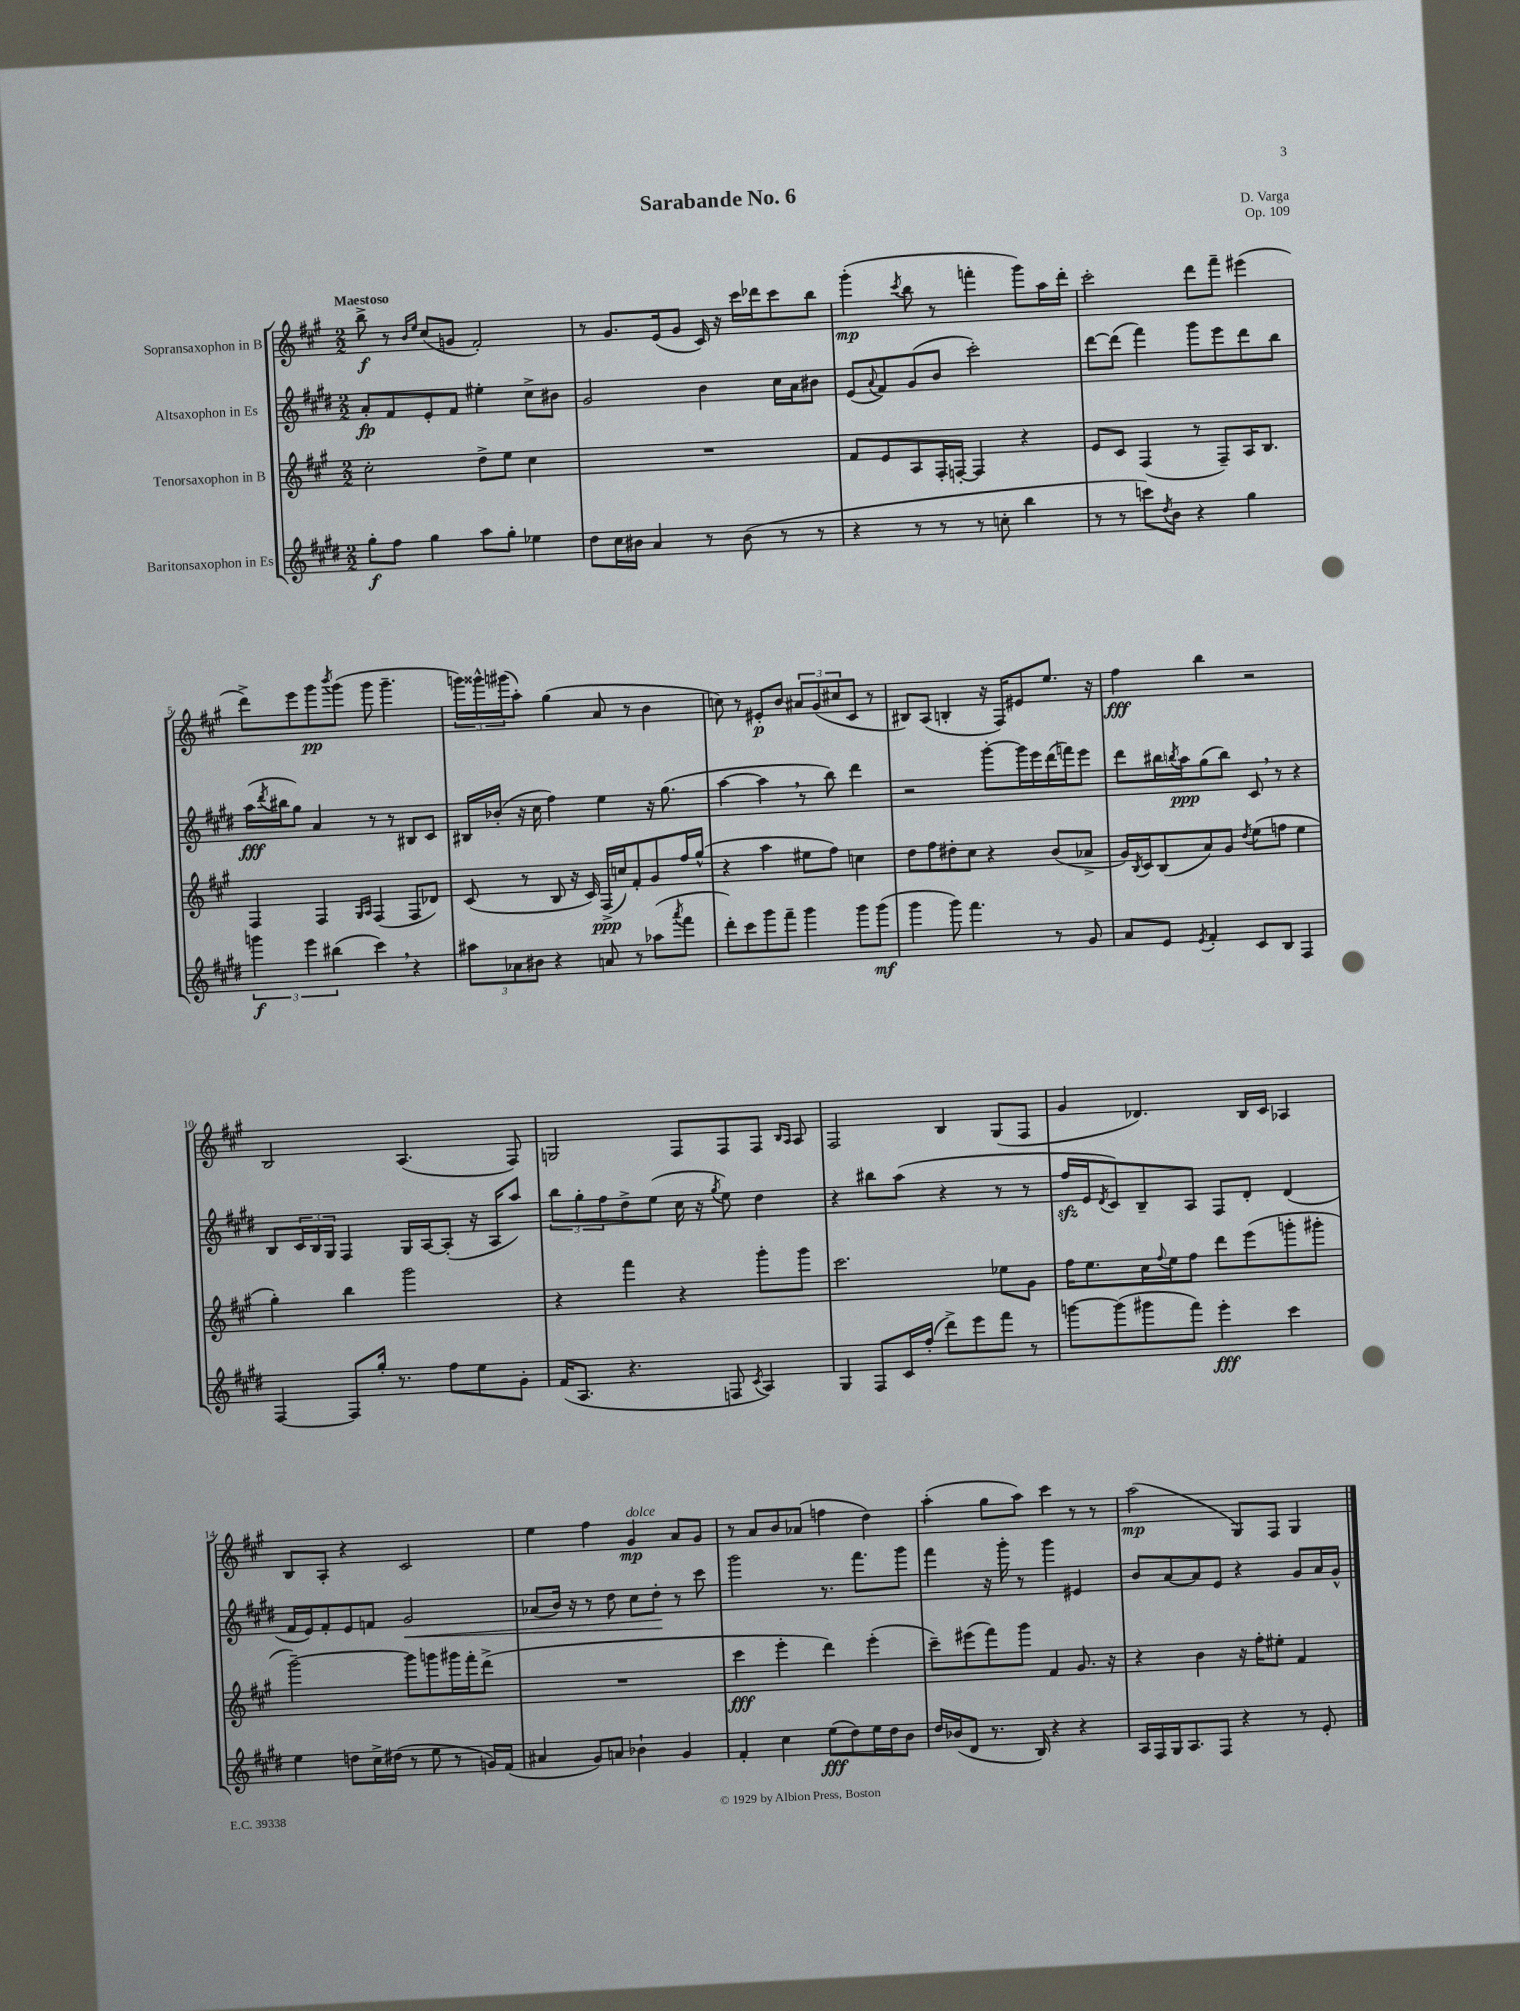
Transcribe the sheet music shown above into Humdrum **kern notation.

**kern	**kern	**kern	**kern
*staff4	*staff3	*staff2	*staff1
*clefG2	*clefG2	*clefG2	*clefG2
*k[f#c#g#d#]	*k[f#c#g#]	*k[f#c#g#d#]	*k[f#c#g#]
*M2/2	*M2/2	*M2/2	*M2/2
8gg#'	2cc#'	8a'	8bb^
8ff#	.	8f#	8r
.	.	.	16qqb
.	.	.	16qqee
4gg#	.	8e'	(8cc#
.	.	8f#	8g
8aa	8dd^	4ee#'	2f#')
8gg#'	8ee	.	.
4ee-	4cc#	8cc#^	.
.	.	8b#	.
=	=	=	=
8dd#	1r	2g#	8r
16cc#	.	.	8.g#
16b#	.	.	.
4a	.	.	.
.	.	.	(16e
.	.	.	8g#
8r	.	4b	16c#)
.	.	.	16r
(8b#	.	.	16ccc#
.	.	.	16ddd-
8r	.	16cc#	8ccc#
.	.	16a	.
8r	.	8b#	8bb
=	=	=	=
4r	8f#	(8e	(4ggg#'
.	.	8qqa	.
.	8e	8f#)	.
.	.	.	8qccc#
8r	8A	(8g#	8bb
8r	16F#'	8b	8r
.	[16F'	.	.
8r	4F]	2ccc#')	4fff'
8cc'	.	.	.
4bb	4r	.	8ggg#)
.	.	.	16aa
.	.	.	16ddd'
=	=	=	=
8r	8e	[8ddd#	2ccc#'
8r	8c#	(8ddd#]	.
8ccc)	(4F#	4fff#)	.
8qdd#	.	.	.
8b	.	.	.
4r	8r	8ggg#	8ddd
.	8F#~)	8eee	8fff#~
4gg#	16A	8ddd#	(4eee#
.	8.B	.	.
.	.	8bb	.
=	=	=	=
6ggg	4F#	(16aa	8ddd^)
.	.	8qddd#	.
.	.	16bb#	.
.	.	8gg#)	8eee
6eee	.	.	.
.	4F#	4a	8ggg#
(6bb#	.	.	.
.	.	.	8qbbb
.	.	.	(8ggg#
.	16qqG#	.	.
.	16qqA	.	.
4ccc#)	(4F#	8r	8ggg#
.	.	8r	4.ggg#~
4r	8F#	8B#	.
.	8d-)	8c#	.
=	=	=	=
12aa#	(8c#	16B#	24ggg)
.	.	.	24ggg##^^
.	.	(16b-'	.
12a-	.	.	(24ggg#
.	8r	16r	8aa')
12b#	.	.	.
.	.	16cc#	.
4r	8B	4ff#)	(4gg#
.	16r	.	.
.	16c#)	.	.
8a	(16F#^	4ee	8a
.	16cc)	.	.
8r	8f#'	.	8r
(8aa-	8g#	16r	4b
.	.	(8.gg#	.
8qaaa	.	.	.
8fff#	16ff#	.	.
.	(16gg#^^	.	.
=	=	=	=
8ddd#')	4r	[4aa	8cc)
8ccc#	.	.	8r
8ggg#	4aa	4aa]	8e#'
8fff#~	.	.	8b
4ggg#	8ee#	8r	12a#
.	.	.	(12g#
.	8ff#)	8bb)	.
.	.	.	12cc#
8ggg#	4cc	4ddd#	8c#
(8ggg#	.	.	8r
=	=	=	=
4ggg#	8dd	2r	8B#)
.	8ff#	.	(8A
8ggg#)	8dd#'	.	4B'
4.fff#	8cc#	.	.
.	4r	[8ggg#'	16r
.	.	.	16F#)
.	.	16ggg#]	8e#
.	.	16eee	.
8r	(8b	(16ddd#	8.ee
.	.	16fff)	.
8g#	8a-^	8eee	.
.	.	.	16r
=	=	=	=
8a	16g#)	8ddd#	4ff#
.	8qB	.	.
.	16c#	.	.
8e	(8B	16bb#	.
.	.	8qbb	.
.	.	16aa	.
8qe	.	.	.
4f#'	8a)	(8gg#	4bb
.	8g#	8bb)	.
.	8qdd	.	.
8c#	(8ee	8c#	2r
8B	8ff	8r	.
4F#	4ee	4r	.
=	=	=	=
[4F#	4gg#')	8B	2B
.	.	24c#	.
.	.	24B	.
.	.	24G#	.
8F#]	4bb	4F#	.
16gg#'	.	.	.
8.r	.	.	.
.	2ggg#	16G#	(4.A
.	.	[16A	.
8ff#	.	(8A']	.
8ee	.	16r	.
.	.	16A	.
8g#'	.	8aa)	8F#)
=	=	=	=
(16f#	4r	12bb	2G
8.A	.	.	.
.	.	12gg#'	.
.	.	12ff#	.
4.r	4fff#	8dd#^	.
.	.	(8ee	.
.	4r	16cc#	8F#
.	.	16r	.
.	.	8qgg#	.
8F	.	8ee)	8F#
8qc#	.	.	.
4A)	8ggg#'	4dd#	8F#
.	.	.	16qqB
.	.	.	16qqA
.	8ggg#	.	8A
=	=	=	=
4G#	2.ccc#	4r	2F#
8F#	.	8bb#	.
16c#	.	(8aa	.
(16ff#'	.	.	.
8ddd#^)	.	4r	4B
8eee	.	.	.
8fff#	8ee-	8r	(8G#
8r	8g#	8r	8F#
=	=	=	=
[8ggg	16ff#	16ff#	4g#
.	8.ee	16e	.
.	.	8qd#	.
(8ggg]	.	8c#)	.
8ggg#	16cc#	8B~	4.d-)
.	8qqff#	.	.
.	16ee	.	.
8fff#)	8ff#	8A	.
4eee'	8ddd	8F#	.
.	(8eee	8d#'	16B
.	.	.	16c#
4ccc#	8ggg'	(4d#	4A-
.	8ggg#'	.	.
=	=	=	=
4ee	[2ggg#~)	16f#	8B
.	.	16e)	.
.	.	8f#'	8A'
8dd	.	8e	4r
16cc#^	.	8f	.
(16dd#	.	.	.
8r	8ggg#]	2g#	2c#
8ee	8ggg	.	.
8r	16ggg#	.	.
.	16fff#'	.	.
16g)	(8ddd^	.	.
(16f#	.	.	.
=	=	=	=
4a#	1r	(8a-	4ee
.	.	16b)	.
.	.	16r	.
8g#)	.	8r	4ff#
8a	.	8dd#	.
4b-`	.	8cc#	4g#
.	.	8dd#'	.
4g#	.	8r	8a
.	.	8ccc#	8g#
=	=	=	=
4f#'	4ccc#	2ggg#	8r
.	.	.	8a
4cc#	4eee'	.	8b
.	.	.	(8a-
(8ee	4ddd)	8.r	4ff
8dd#)	.	.	.
.	.	8.fff#	.
16ee	(4eee'	.	4dd)
16dd#	.	.	.
8b	.	8ggg#	.
=	=	=	=
16dd#	8ccc#~)	4fff#	(4aa'
(16b-	.	.	.
8d#	(8eee#	.	.
8.r	8fff#)	16r	8gg#
.	.	16ggg#'	.
.	8ggg#	8r	8aa)
16B)	.	.	.
4r	4f#	4ggg#	4ccc#
4r	8.g#	4e#	8r
.	.	.	8r
.	16r	.	.
=	=	=	=
16A	4r	8b	(2aa
16F#	.	.	.
16G#	.	[8a	.
8.A	.	.	.
.	4b	8a]	.
8F#	.	8e	.
4r	16r	4r	8G#)
.	16ff#'	.	.
.	8ee#'	.	8F#
8r	4f#	8g#	4G#
8e'	.	16a	.
.	.	16g#^^	.
==	==	==	==
*-	*-	*-	*-
